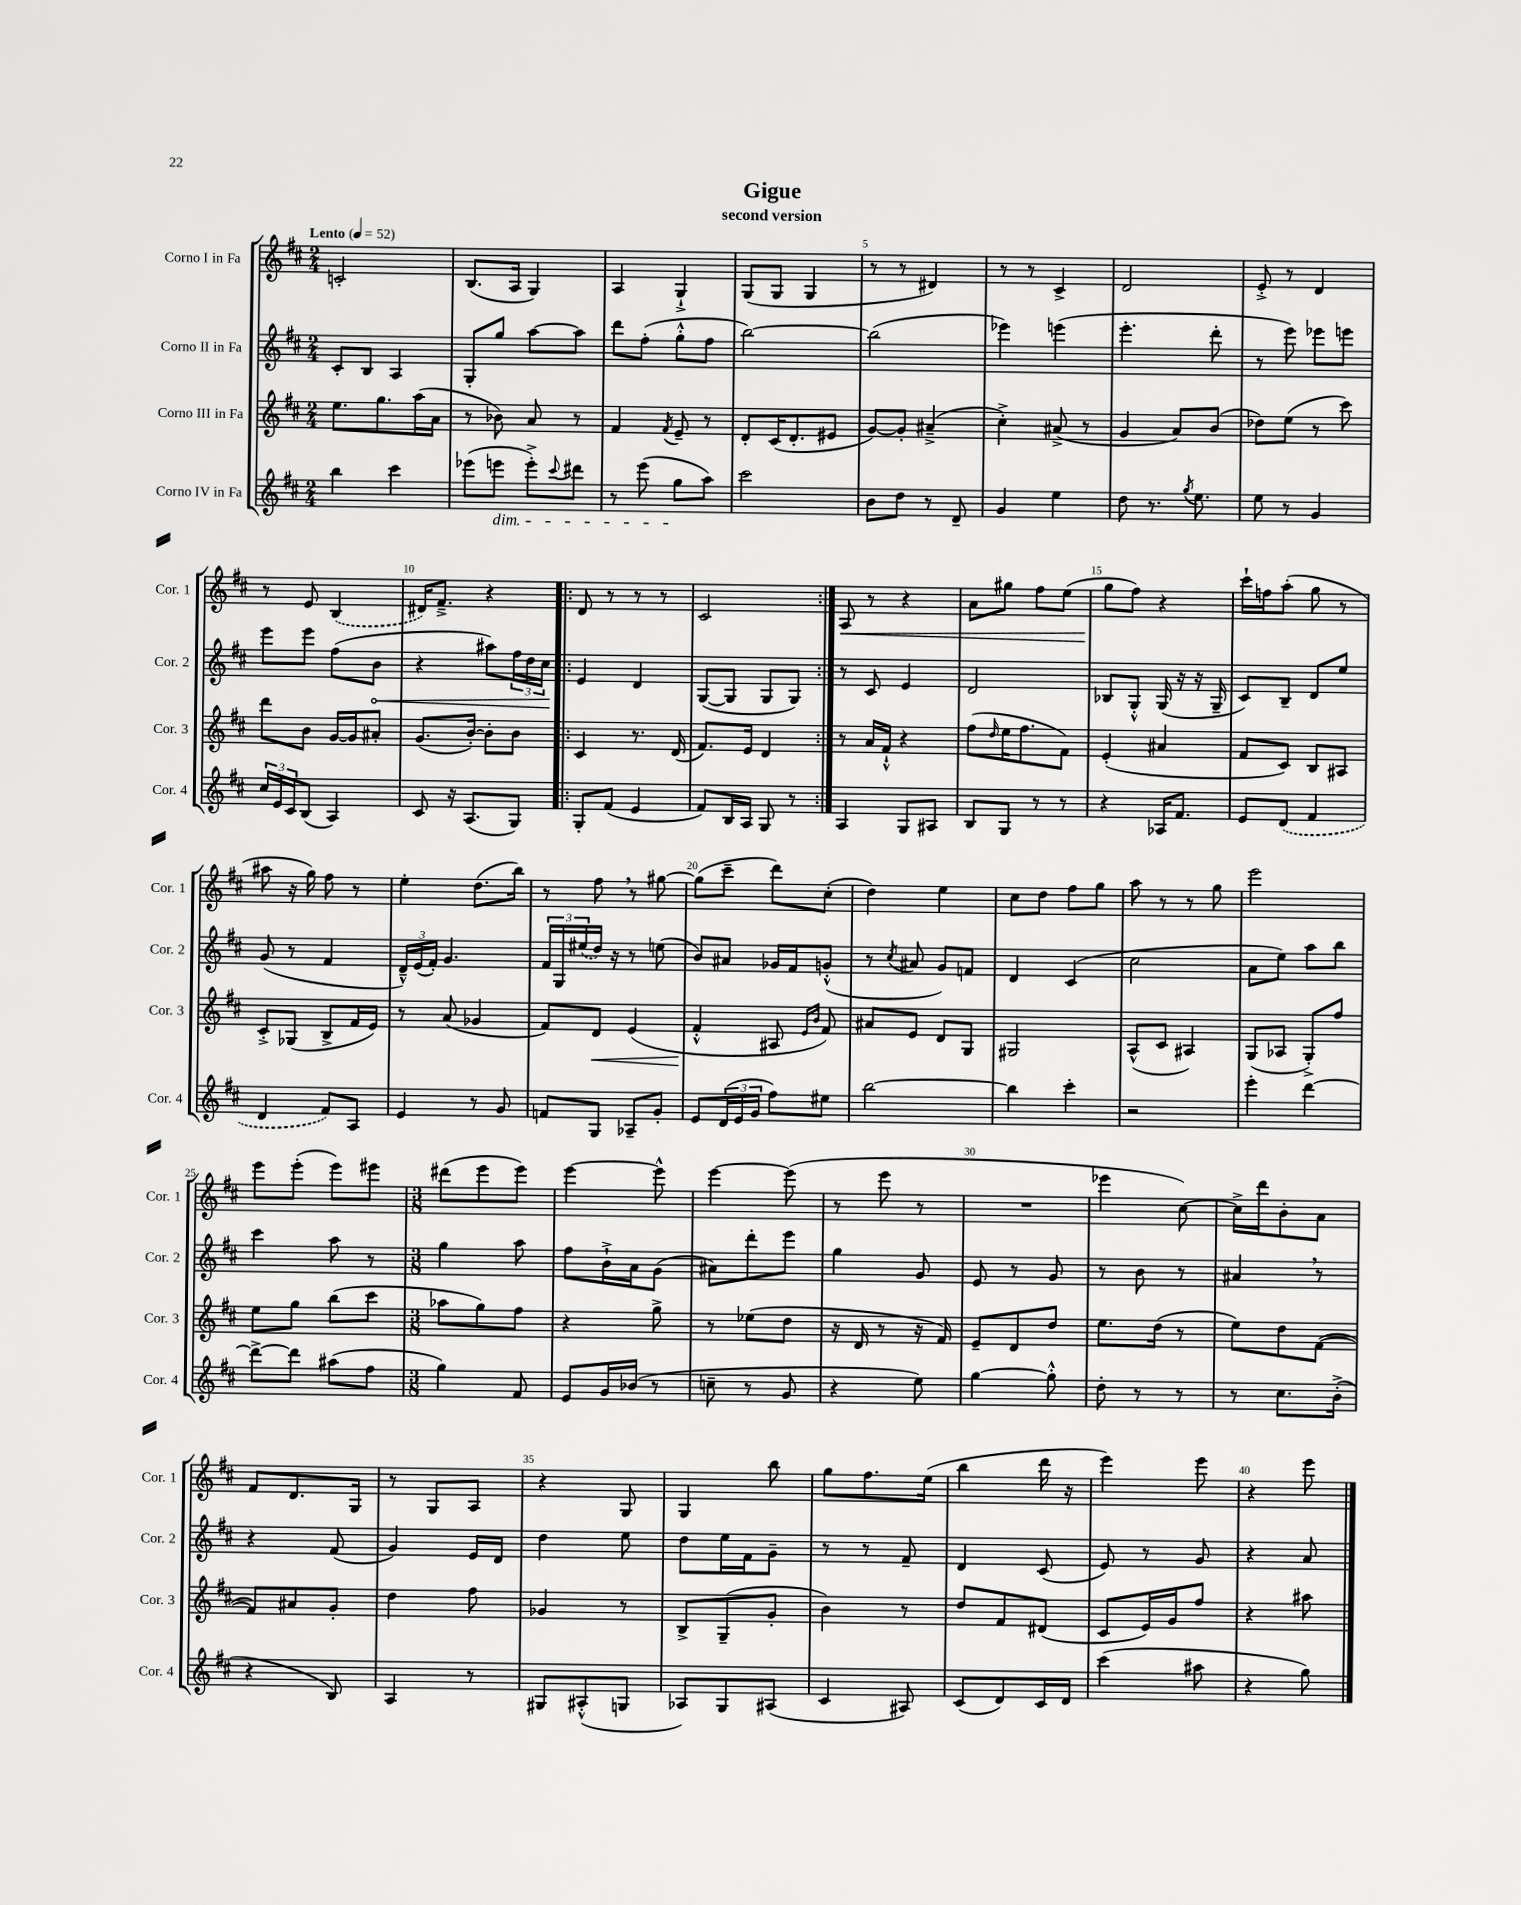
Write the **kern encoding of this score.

**kern	**kern	**dynam	**kern	**dynam	**kern	**dynam
*part4	*part3	*part3	*part2	*part2	*part1	*part1
*staff4	*staff3	*staff3	*staff2	*staff2	*staff1	*staff1
*I"Corno IV in Fa	*I"Corno III in Fa	*	*I"Corno II in Fa	*	*I"Corno I in Fa	*
*I'Cor. 4	*I'Cor. 3	*	*I'Cor. 2	*	*I'Cor. 1	*
*clefG2	*clefG2	*	*clefG2	*	*clefG2	*
*k[f#c#]	*k[f#c#]	*	*k[f#c#]	*	*k[f#c#]	*
*M2/4	*M2/4	*	*M2/4	*	*M2/4	*
*MM52	*MM52	*	*MM52	*	*MM52	*
=1	=1	=1	=1	=1	=1	=1
!	!	!	!	!	!LO:TX:a:B:t=Lento	!
4bb\	8.ee\L	.	8c#'/L	.	2cn'/	.
.	.	.	8B/J	.	.	.
.	8.gg\	.	.	.	.	.
4ccc#\	.	.	4A/	.	.	.
.	(16aa\L	.	.	.	.	.
.	16a\JJ	.	.	.	.	.
=2	=2	=2	=2	=2	=2	=2
(8eee-X\L	8r	.	8G'/L	.	(8.B/L	.
!LO:TX:b:i:t=dim.	!	!	!	!	!	!
8eeen\J	8b-X\)	.	8gg/J	.	.	.
.	.	.	.	.	16A/Jk	.
8eee'^\L)	8a/	.	[8aa\L	.	4G/)	.
8qqccc#/	.	.	.	.	.	.
8ddd#X\J	8r	.	8aa\J]	.	.	.
=3	=3	=3	=3	=3	=3	=3
8r	4f#/	.	8ddd\L	.	4A/	.
(8eee\	.	.	(8ff#'\J	.	.	.
.	8qf#/	.	.	.	.	.
8gg\L	8e~/	.	8gg'^^\L	.	4G`^/	.
8aa\J)	8r	.	8ff#\J	.	.	.
=4	=4	=4	=4	=4	=4	=4
2ccc#\	8d'/L	.	[2bb\)	.	(8G/L	.
.	(16c#/K	.	.	.	8G/J	.
.	8.d'/	.	.	.	.	.
.	.	.	.	.	4G/	.
.	8e#X/J	.	.	.	.	.
=5	=5	=5	=5	=5	=5	=5
8b\L	[8g/L)	.	(2bb\]	.	8r	.
8dd\J	8g'/J]	.	.	.	8r	.
8r	(4a#X~^/	.	.	.	4d#X/)	.
8d~/	.	.	.	.	.	.
=6	=6	=6	=6	=6	=6	=6
4g/	4cc#'^\)	.	4eee-X\)	.	8r	.
.	.	.	.	.	8r	.
4ee\	(8a#X^/	.	(4eeen\	.	4c#^/	.
.	8r	.	.	.	.	.
=7	=7	=7	=7	=7	=7	=7
8dd\	4g/	.	4.eee'\	.	2d/	.
8.r	.	.	.	.	.	.
.	8a/L)	.	.	.	.	.
8qgg/	.	.	.	.	.	.
8.ee\	.	.	.	.	.	.
.	(8b/J	.	8ddd'\	.	.	.
=8	=8	=8	=8	=8	=8	=8
8ee\	8dd-X\L)	.	8r	.	8e'^/	.
8r	(8ee\J	.	8eee\)	.	8r	.
4g/	8r	.	8eee-X\L	.	4d/	.
.	8ccc#\)	.	8eeen\J	.	.	.
!!LO:LB:g=z
=9	=9	=9	=9	=9	=9	=9
24cc#/LL	8ddd\L	.	8eee\L	.	8r	.
24e/	.	.	.	.	.	.
24c#/J	.	.	.	.	.	.
(8B/J	8b\J	.	8eee\J	.	8e/	.
4A/)	[16g/LL	.	(8ff#\L	.	(4B/	.
.	16g/J]	.	.	.	.	.
!	!	!	!	!LO:HP:b	!	!
.	8a#X'/J	.	8b\J	<	.	.
=10	=10	=10	=10	=10	=10	=10
8c#/	(8.g/L	.	4r	.	16d#X/KL)	.
.	.	.	.	.	8.f#~^/J	.
16r	.	.	.	.	.	.
(8.A/L	[16b'/Jk)	.	.	.	.	.
.	8b'\L]	.	8aa#X\L)	.	4r	.
8G/J)	8b\J	.	24ff#\L	.	.	.
.	.	.	24dd\	.	.	.
.	.	.	24cc#\JJ	.	.	.
.	.	.	.	[	.	.
=11!|:	=11!|:	=11!|:	=11!|:	=11!|:	=11!|:	=11!|:
8G'/L	4c#/	.	4e/	.	8d/	.
(8f#/J	.	.	.	.	8r	.
4e/	8.r	.	4d/	.	8r	.
.	.	.	.	.	8r	.
.	(16d/	.	.	.	.	.
=12	=12	=12	=12	=12	=12	=12
8f#/L)	8.f#/L)	.	([8G/L	.	2c#/	.
16B/L	.	.	8G/J]	.	.	.
16A/JJ	16e/Jk	.	.	.	.	.
8G/	4d/	.	8G/L	.	.	.
8r	.	.	8G/J)	.	.	.
=13:|!	=13:|!	=13:|!	=13:|!	=13:|!	=13:|!	=13:|!
!	!	!	!	!	!	!LO:HP:b
4A/	8r	.	8r	.	8A/	<
.	16a/LL	.	8c#/	.	8r	.
.	16f#`^^/JJ	.	.	.	.	.
8G/L	4r	.	4e/	.	4r	.
8A#X/J	.	.	.	.	.	.
=14	=14	=14	=14	=14	=14	=14
8B/L	(8ff#\L	.	2d/	.	8a\L	.
.	16qqdd/	.	.	.	.	.
8G/J	16ee\K	.	.	.	8gg#X\J	.
.	8.ff#\	.	.	.	.	.
8r	.	.	.	.	8ff#\L	.
8r	8f#\J)	.	.	.	(8ee\J	.
=15	=15	=15	=15	=15	=15	=15
4r	(4e'/	.	8B-X/L	.	8gg\L	.
.	.	.	8G'^^/J	.	8ff#\J)	[
16A-X/KL	4a#X/	.	(16G/	.	4r	.
8.f#/J	.	.	16r	.	.	.
.	.	.	16r	.	.	.
.	.	.	16G~/	.	.	.
=16	=16	=16	=16	=16	=16	=16
8e/L	8f#/L	.	8c#/L)	.	16ccc#`\LL	.
.	.	.	.	.	16ffn\J	.
(8d/J	8c#/J)	.	8B~/J	.	(8aa'\J	.
4f#/	8B/L	.	8d/L	.	8gg\	.
.	8A#X/J	.	8ee/J	.	8r	.
!!LO:LB:g=z
=17	=17	=17	=17	=17	=17	=17
4d/	8c#'^/L	.	(8g/	.	8aa#X\	.
.	(8G-X/J	.	8r	.	16r	.
.	.	.	.	.	16gg\)	.
8f#/L)	8B^/L	.	4f#/	.	8ff#\	.
8A/J	16f#/L	.	.	.	8r	.
.	16e/JJ)	.	.	.	.	.
=18	=18	=18	=18	=18	=18	=18
4e/	8r	.	24d~^^/LL)	.	4ee'\	.
.	.	.	(24e/	.	.	.
.	.	.	24f#'/JJ)	.	.	.
.	(8a/	.	4.g/	.	.	.
8r	4g-X/	.	.	.	(8.dd\L	.
8g/	.	.	.	.	.	.
.	.	.	.	.	16bb\Jk)	.
=19	=19	=19	=19	=19	=19	=19
8fn/L	8f#/L)	.	24f#/LL	.	8r	.
.	.	.	24G/	.	.	.
.	.	.	(24ee#X/	.	.	.
!	!	!LO:HP:b	!	!	!	!
8G/J	8d/J	<	16dd/JJ)	.	8ff#,\	.
.	.	.	16r	.	.	.
8A-X~/L	(4e/	.	8r	.	8r	.
8g'/J	.	.	(8een\	.	[8gg#X\	.
=20	=20	=20	=20	=20	=20	=20
8e/L	4f#'^^/	.	8b/L)	.	(8gg#\L]	.
(24d/L	.	.	8a#X/J	.	8ccc#~\J	.
24e/	.	.	.	.	.	.
24g/JJ	.	.	.	.	.	.
8ff#\L)	8A#X/	[	16g-X/LL	.	8ddd\L)	.
.	.	.	16f#/J	.	.	.
.	16qqe/LL	.	.	.	.	.
.	16qqb/JJ	.	.	.	.	.
8ee#X\J	8f#/)	.	(8gn'^^/J	.	(8cc#'\J	.
=21	=21	=21	=21	=21	=21	=21
[2bb\	8a#X/L	.	8r	.	4dd\)	.
.	.	.	8qcc#/	.	.	.
.	8e/J	.	8a#X/	.	.	.
.	8d/L	.	8g/L)	.	4ee\	.
.	8G/J	.	8fn/J	.	.	.
=22	=22	=22	=22	=22	=22	=22
4bb\]	2G#X/	.	4d/	.	8cc#\L	.
.	.	.	.	.	8dd\J	.
4ccc#'\	.	.	(4c#/	.	8ff#\L	.
.	.	.	.	.	8gg\J	.
=23	=23	=23	=23	=23	=23	=23
2r	(8A^^/L	.	2cc#\	.	8aa\	.
.	8c#/J	.	.	.	8r	.
.	4A#X/)	.	.	.	8r	.
.	.	.	.	.	8gg\	.
=24	=24	=24	=24	=24	=24	=24
4eee'\	(8G/L	.	8a\L	.	2eee\	.
.	8A-X/J	.	8ee\J)	.	.	.
[4ddd\	8G'^/L)	.	8aa\L	.	.	.
.	8ff#/J	.	8bb\J	.	.	.
!!LO:LB:g=z
=25	=25	=25	=25	=25	=25	=25
8ddd^\L_	8ee\L	.	4ccc#\	.	8eee\L	.
8ddd\J]	8gg\J	.	.	.	(8eee'\J	.
(8aa#X\L	(8bb\L	.	8aa\	.	8eee\L)	.
8ff#\J	8ccc#\J	.	8r	.	8eee#X\J	.
=26	=26	=26	=26	=26	=26	=26
*M3/8	*M3/8	*	*M3/8	*	*M3/8	*
4gg\)	8aa-X\L	.	4gg\	.	(8ddd#X\L	.
.	8gg\)	.	.	.	8eee\	.
8f#/	8ff#\J	.	8aa\	.	8eee\J)	.
=27	=27	=27	=27	=27	=27	=27
8e/L	4r	.	8ff#\L	.	[4eee\	.
16g/L	.	.	16b`^\L	.	.	.
(16b-X/JJ	.	.	16a\J	.	.	.
8r	8gg^\	.	(8g\J	.	8eee^^\]	.
=28	=28	=28	=28	=28	=28	=28
8ccn~\	8r	.	8a#X\L)	.	[4eee\	.
8r	(8ee-X\L	.	8ddd'\	.	.	.
8g/	8dd\J	.	8eee\J	.	(8eee\]	.
=29	=29	=29	=29	=29	=29	=29
4r	16r	.	4gg\	.	8r	.
.	16d/	.	.	.	.	.
.	8r	.	.	.	8eee\	.
8ee\)	16r	.	8g/	.	8r	.
.	16f#/)	.	.	.	.	.
=30	=30	=30	=30	=30	=30	=30
[4gg\	8e~/L	.	8e/	.	4.r	.
.	8d/	.	8r	.	.	.
8gg'^^\]	8dd/J	.	8g/	.	.	.
=31	=31	=31	=31	=31	=31	=31
8dd'\	8.ee\L	.	8r	.	4eee-X\	.
8r	.	.	8b\	.	.	.
.	(16dd\Jk	.	.	.	.	.
8r	8r	.	8r	.	[8cc#\)	.
=32	=32	=32	=32	=32	=32	=32
8r	8ee\L)	.	4a#X,/	.	16cc#^\LL]	.
.	.	.	.	.	16ddd\J	.
8.cc#\L	8dd\	.	.	.	8b'\	.
.	([8f#\J	.	8r	.	8a\J	.
(16b'^\Jk	.	.	.	.	.	.
!!LO:LB:g=z
=33	=33	=33	=33	=33	=33	=33
4r	8f#/L])	.	4r	.	8f#/L	.
.	8a#X/	.	.	.	8.d/	.
8B/)	8g'/J	.	(8f#/	.	.	.
.	.	.	.	.	16G/Jk	.
=34	=34	=34	=34	=34	=34	=34
4A/	4dd\	.	4g/)	.	8r	.
.	.	.	.	.	8G/L	.
8r	8ff#\	.	16e/LL	.	8A/J	.
.	.	.	16d/JJ	.	.	.
=35	=35	=35	=35	=35	=35	=35
8G#X/L	4g-X/	.	4dd\	.	4r	.
(8A#X'^^/	.	.	.	.	.	.
8Gn/J	8r	.	8ee\	.	8G/	.
=36	=36	=36	=36	=36	=36	=36
8A-X/L)	8B^/L	.	8dd\L	.	4G/	.
8G/	(8G~/	.	16ee\L	.	.	.
.	.	.	16f#\J	.	.	.
(8A#X/J	8g'/J	.	8g~\J	.	8bb\	.
=37	=37	=37	=37	=37	=37	=37
4c#/	4b\)	.	8r	.	8gg\L	.
.	.	.	8r	.	8.ff#\	.
8A#X/)	8r	.	8f#~/	.	.	.
.	.	.	.	.	(16ee\Jk	.
=38	=38	=38	=38	=38	=38	=38
(8c#/L	8dd/L	.	4d/	.	4bb\	.
8d/)	8f#/	.	.	.	.	.
16c#/L	(8d#X/J	.	(8c#/	.	16ddd\	.
16d/JJ	.	.	.	.	16r	.
=39	=39	=39	=39	=39	=39	=39
(4ccc#\	8c#/L	.	8e/)	.	4eee\)	.
.	16e/L)	.	8r	.	.	.
.	16g/J	.	.	.	.	.
8aa#X\	8ff#/J	.	8g/	.	8eee\	.
=40	=40	=40	=40	=40	=40	=40
4r	4r	.	4r	.	4r	.
8gg\)	8aa#X\	.	8a/	.	8eee\	.
==	==	==	==	==	==	==
*-	*-	*-	*-	*-	*-	*-
